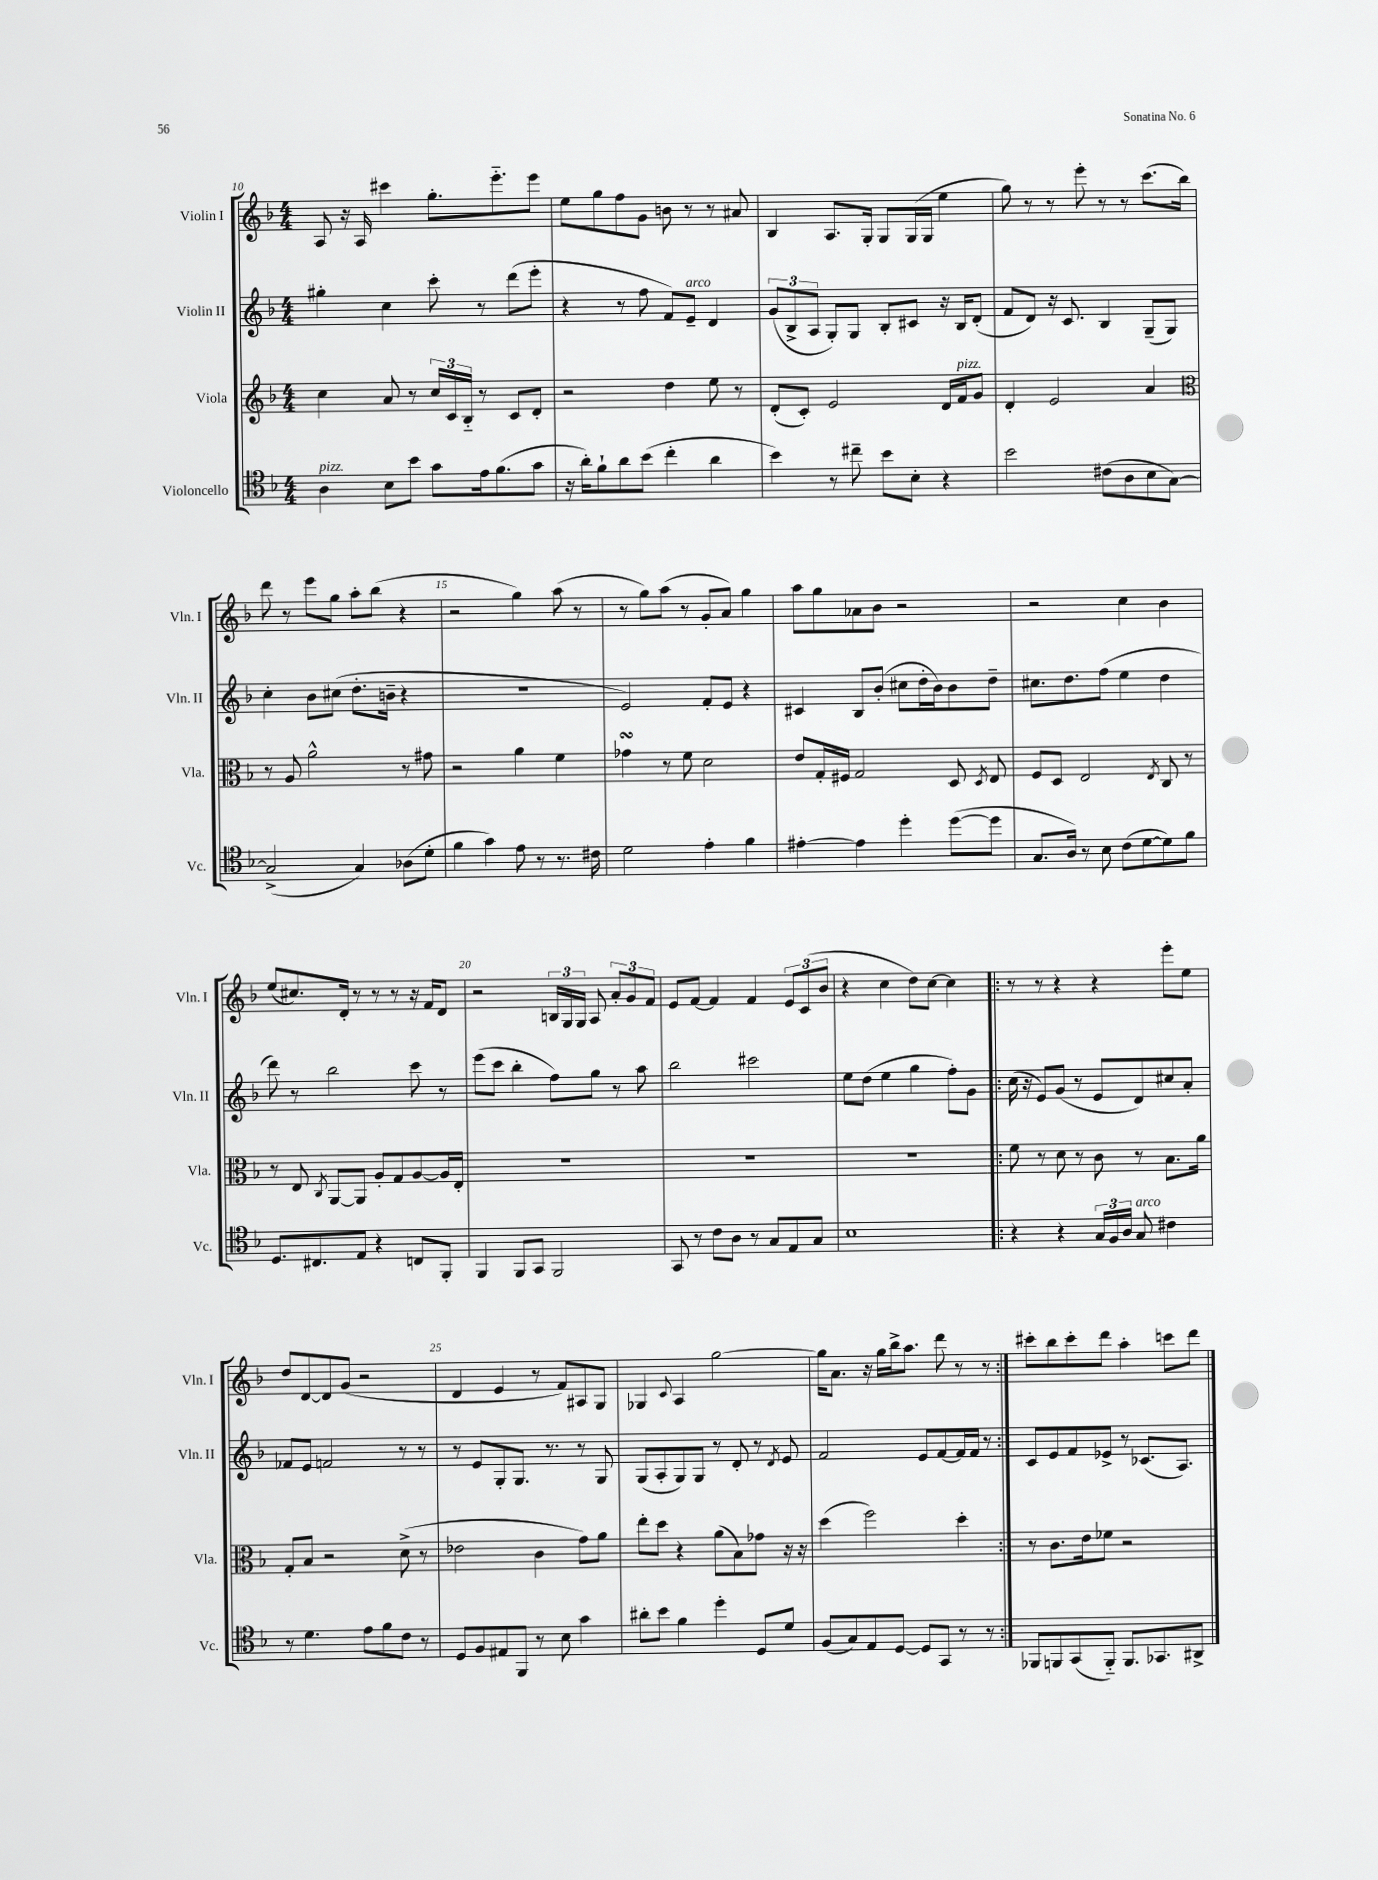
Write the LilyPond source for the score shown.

<<
\new StaffGroup <<
\new Staff = "s0" \with { instrumentName = "Violin I" shortInstrumentName = "Vln. I" } {
    \clef treble \key f \major \numericTimeSignature \time 4/4
    \autoBeamOff a8 r16 a16 cis'''4 g''8.[-. e'''8.-_ e'''8] |
    e''8[ g''8 f''8 g'8] b'8 r8 r8 ais'8 |
    bes4 a8.[ g16]-. g8[ g16( g16] e''4 |
    g''8) r8 r8 e'''8-. r8 r8 c'''8.[( bes''16]) |
    d'''8 r8 e'''8[ g''8] a''8[-. bes''8]( r4 |
    r2 g''4) a''8( r8 |
    r8 g''8[) a''8]( r8 g'8[-. a'8]) g''4 |
    a''8[ g''8 aes'8 bes'8] r2 |
    r2 c''4 bes'4 |
    e''8[( cis''8.) d'16]-. r8 r8 r8 r16 f'16[ d'8] |
    r2 \tuplet 3/2 { b16[ g16 g16] } a8 \tuplet 3/2 { a'8[-. g'8 f'8] } |
    e'8[ f'8]~ f'4 f'4 \tuplet 3/2 { e'8[ c'8( bes'8] } |
    r4 c''4 d''8[) c''8]~ c''4 |
    \repeat volta 2 { r8 r8 r4 r4 e'''8[-. e''8] |
    d''8[ d'8~ d'8 g'8]( r2 |
    d'4 e'4 r8 f'8[) ais8 g8] |
    ges4 \appoggiatura { c'8 } a4 g''2~ |
    g''16[ a'8.] r16 g''16[ bes''16-> a''8.] d'''8 r8 r8 | }
    cis'''8[-. bes''8 cis'''8-. d'''8] a''4-. c'''8[ d'''8] \bar "|." |
}
\new Staff = "s1" \with { instrumentName = "Violin II" shortInstrumentName = "Vln. II" } {
    \clef treble \key f \major \numericTimeSignature \time 4/4
    \autoBeamOff gis''4-. c''4 c'''8-. r8 d'''8[( e'''8]-. |
    r4 r8 f''8 f'8[) e'8]--^\markup { \italic "arco" } d'4 |
    \tuplet 3/2 { g'8[( bes8-> a8] } g8[-.) g8] bes8[-. cis'8] r16 bes16[ d'8]-.( |
    f'8[ d'8]) r16 c'8. bes4 g8[--( g8]) |
    c''4-. bes'8[ cis''8]( d''8.[-. b'16]-- r4 |
    R1 |
    e'2) f'8[-. e'8] r4 |
    cis'4 bes8[ bes'8]-.( cis''8[ d''16-. bes'16) bes'8 d''8]-- |
    cis''8.[ d''8. f''8]( e''4 d''4 |
    d'''8) r8 bes''2 c'''8 r8 |
    e'''8[( c'''8] bes''4-. f''8[) g''8] r8 a''8 |
    bes''2 cis'''2 |
    e''8[ d''8]( e''4 g''4 f''8[-.) g'8] |
    \repeat volta 2 { c''16( r16 e'8[) g'8]( r8 e'8[ d'8) cis''8 a'8]-. |
    fes'8[ e'8] f'2 r8 r8 |
    r8 e'8[ g8-. g8.] r8. r8 g8 |
    g8[( a8-. g8) g8] r8 d'8-. r8 \acciaccatura { d'8 } e'8 |
    f'2 e'8[ f'8~ f'16 f'16] r8 | }
    c'8[ e'8 f'8 ees'8]-> r8 ces'8.[( a8.]) \bar "|." |
}
\new Staff = "s2" \with { instrumentName = "Viola" shortInstrumentName = "Vla." } {
    \clef treble \key f \major \numericTimeSignature \time 4/4
    \autoBeamOff c''4 a'8 r8 \tuplet 3/2 { c''16[ c'16 bes16]-_ } r8 c'8[ d'8]-. |
    r2 d''4 e''8 r8 |
    d'8[-.( c'8]-.) e'2 d'16[ f'16^\markup { \italic "pizz." } g'8] |
    d'4-. e'2 a'4 |
    \clef alto r8 a8 a'2-^ r8 gis'8 |
    r2 a'4 f'4 |
    ges'4\turn r8 f'8 d'2 |
    e'8[ g16-. fis16] g2 d8 \acciaccatura { d8 } e8 |
    f8[ d8] e2 \acciaccatura { e8 } c8 r8 |
    r8 e8 \acciaccatura { c8 } a,8[~ a,8] a8[-. g8 a8~ a16 e16]-. |
    R1 |
    R1 |
    R1 |
    \repeat volta 2 { f'8 r8 d'8 r8 c'8 r8 bes8.[ a'16] |
    g8[-. bes8] r2 d'8->( r8 |
    ees'2 c'4 g'8[) a'8] |
    e''8[-. d''8] r4 a'8[( bes8) ges'8] r16 r16 |
    d''4( f''2) d''4-. | }
    r8 c'8.[ e'16 fes'8] r2 \bar "|." |
}
\new Staff = "s3" \with { instrumentName = "Violoncello" shortInstrumentName = "Vc." } {
    \clef tenor \key f \major \numericTimeSignature \time 4/4
    \autoBeamOff a4^\markup { \italic "pizz." } bes8[ bes'8] g'8[ e'16 f'8.( g'8] |
    r16 a'16[-.) f'8-! a'8 bes'8]( c''4-. a'4 |
    bes'4) r8 cis''8-- bes'8[ bes8]-. r4 |
    bes'2 cis'8[( a8 bes8 g8]~) |
    g2->( g4) aes8[( d'8]-. |
    f'4 g'4) e'8 r8 r8. cis'16 |
    d'2 e'4-. f'4 |
    eis'4~-. eis'4 d''4-. d''8[~( d''8] |
    g8.[ a16]) r8 bes8 c'8[( d'8~ d'8) f'8] |
    d8.[ cis8. e8] r4 c8[ f,8]-. |
    f,4 f,8[ g,8] f,2 |
    g,8 r8 c'8[ a8] r8 g8[ e8 g8] |
    bes1 |
    \repeat volta 2 { r4 r4 \tuplet 3/2 { g16[ f16 a16] } g8^\markup { \italic "arco" } cis'4 |
    r8 d'4. e'8[ f'8 c'8] r8 |
    d8[ f8 eis8 f,8] r8 bes8 g'4 |
    ais'8[-. bes'8] f'4 d''4-. d8[ d'8] |
    f8[( g8) e8 d8]~ d8[ g,8] r8 r8 | }
    fes,8[ f,8 g,8( f,8]-_) f,8.[ ges,8. ais,8]-> \bar "|." |
}
>>
>>
\layout { \context { \Score currentBarNumber = #10 \override BarNumber.break-visibility = ##(#f #t #t) barNumberVisibility = #(every-nth-bar-number-visible 5) } }
